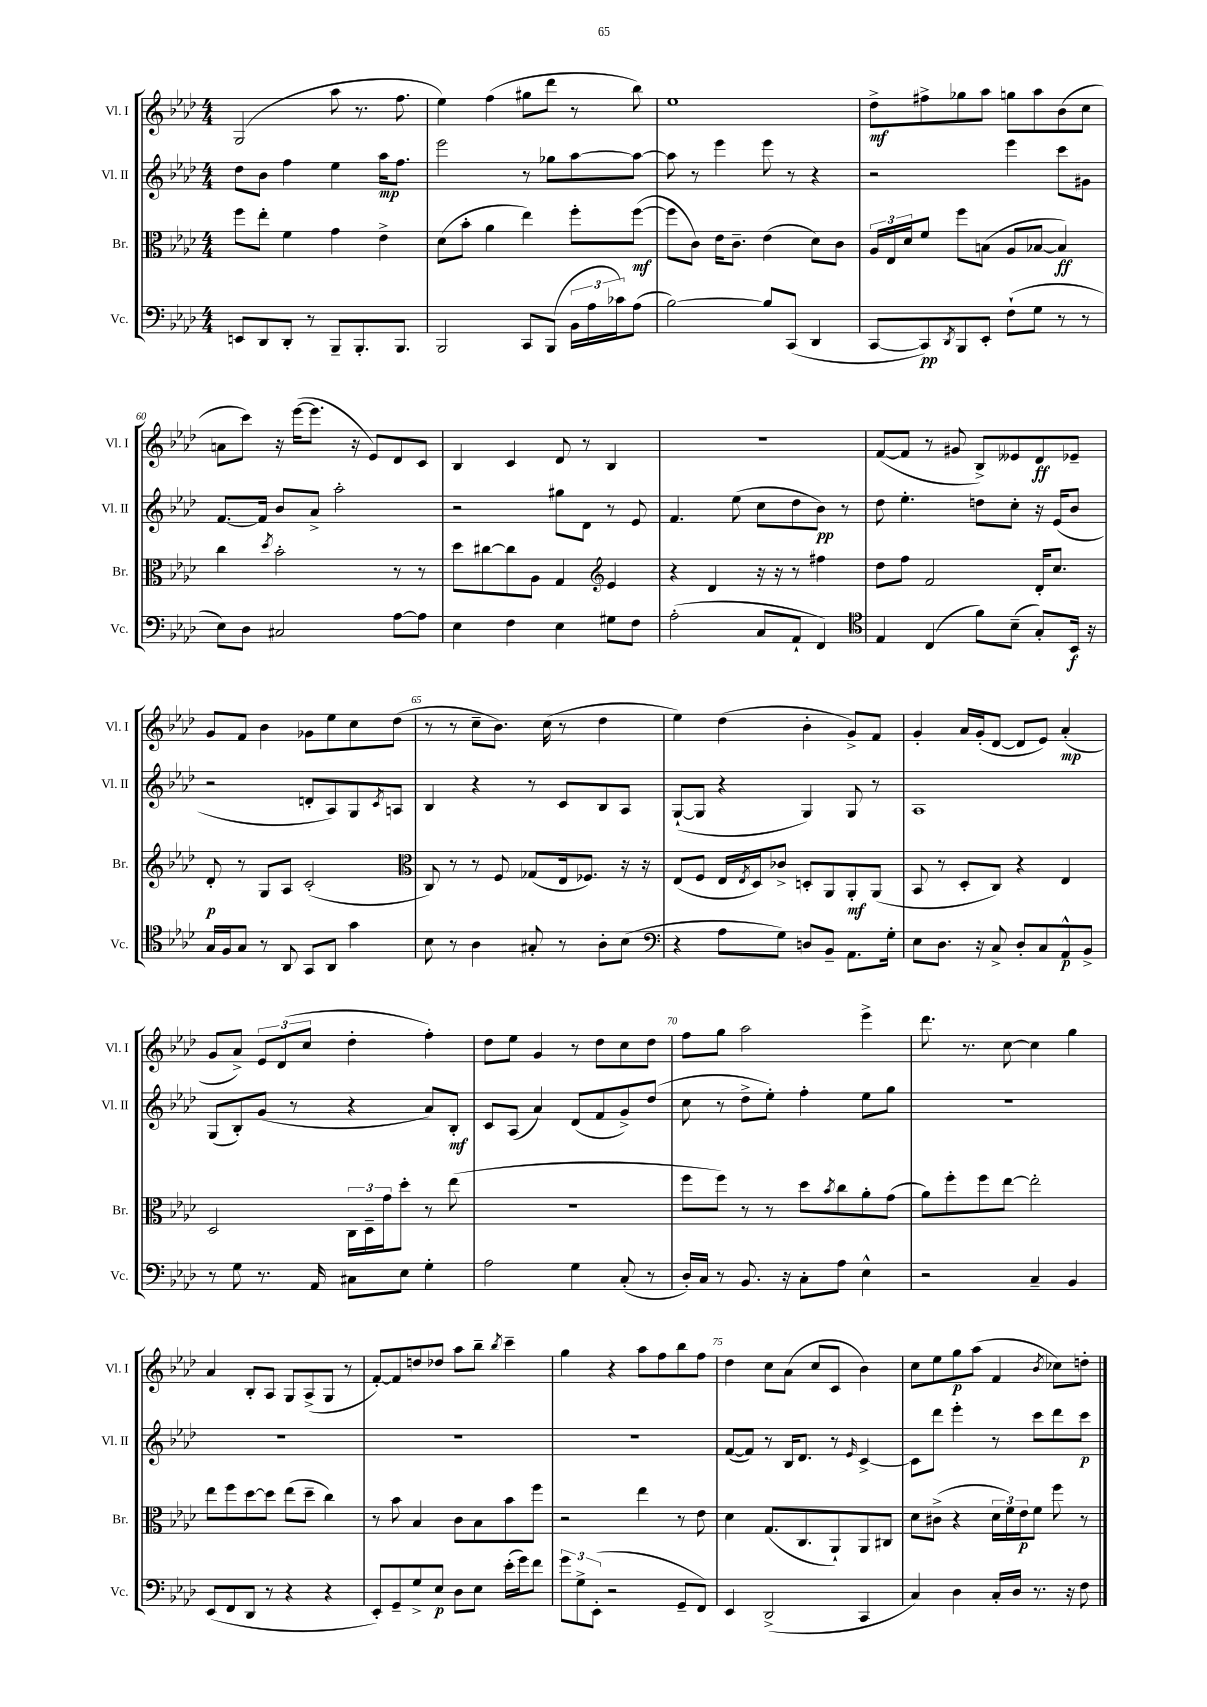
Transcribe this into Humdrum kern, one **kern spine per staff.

**kern	**dynam	**kern	**dynam	**kern	**dynam	**kern	**dynam
*part4	*part4	*part3	*part3	*part2	*part2	*part1	*part1
*staff4	*staff4	*staff3	*staff3	*staff2	*staff2	*staff1	*staff1
*I"Vc.	*	*I"Br.	*	*I"Vl. II	*	*I"Vl. I	*
*I'Vc.	*	*I'Br.	*	*I'Vl. II	*	*I'Vl. I	*
*clefF4	*	*clefC3	*	*clefG2	*	*clefG2	*
*k[b-e-a-d-]	*	*k[b-e-a-d-]	*	*k[b-e-a-d-]	*	*k[b-e-a-d-]	*
*M4/4	*	*M4/4	*	*M4/4	*	*M4/4	*
=56	=56	=56	=56	=56	=56	=56	=56
8EEn/L	.	8ff\L	.	8dd-\L	.	(2G/	.
8DD-/	.	8ee-'\J	.	8b-\J	.	.	.
8DD-'/J	.	4f\	.	4ff\	.	.	.
8r	.	.	.	.	.	.	.
8BBB-~/L	.	4g\	.	4ee-\	.	8aa-\	.
8.BBB-'/	.	.	.	.	.	8.r	.
.	.	4e-^\	.	16aa-\KL	mp	.	.
8.BBB-/J	.	.	.	8.ff\J	.	8.ff\	.
=57	=57	=57	=57	=57	=57	=57	=57
2BBB-/	.	(8d-\L	.	2eee-\	.	4ee-\)	.
.	.	8b-'\J	.	.	.	.	.
.	.	4a-\	.	.	.	(4ff\	.
8CC/L	.	4ee-\)	.	8r	.	8gg#X\L	.
(8BBB-/J	.	.	.	8gg-X\L	.	8ddd-\J	.
24BB-\LL	.	8ff'\L	.	[8aa-\	.	8r	.
24A-\	.	.	.	.	.	.	.
24c-X\J)	.	.	.	.	.	.	.
(8A-\J	.	([8ff\J	mf	8aa-\J_	.	8bb-\)	.
=58	=58	=58	=58	=58	=58	=58	=58
[2B-\)	.	8ff\L]	.	8aa-\]	.	1ee-	.
.	.	8c\J)	.	8r	.	.	.
.	.	16e-\KL	.	4eee-\	.	.	.
.	.	8.c~\J	.	.	.	.	.
8B-/L]	.	(4e-\	.	8eee-\	.	.	.
(8CC/J	.	.	.	8r	.	.	.
4DD-/	.	8d-\L)	.	4r	.	.	.
.	.	8c\J	.	.	.	.	.
=59	=59	=59	=59	=59	=59	=59	=59
[8CC/L	.	24A-/LL	.	2r	.	8dd-^\L	mf
.	.	24E-/	.	.	.	.	.
.	.	24d-/J	.	.	.	.	.
8CC/])	pp	8f/J	.	.	.	8ff#X^\	.
8qDD-/	.	.	.	.	.	.	.
8BBB-/	.	8ff\L	.	.	.	8gg-X\	.
8EE-'/J	.	(8Bn\J	.	.	.	8aa-\J	.
(8F`\L	.	8A-/L	.	4eee-\	.	8ggn\L	.
8G\J	.	[8B-X/J	.	.	.	8aa-\	.
8r	.	4B-/])	ff	8ccc\L	.	(8b-\	.
8r	.	.	.	8g#X\J	.	8cc\J	.
!!LO:LB:g=z
=60	=60	=60	=60	=60	=60	=60	=60
8E-\L)	.	4cc\	.	[8.f/L	.	8an\L	.
8D-\J	.	.	.	.	.	8ccc\J)	.
.	.	.	.	16f/Jk]	.	.	.
.	.	8qdd-/	.	.	.	.	.
2C#X/	.	2b-'\	.	8b-/L	.	16r	.
.	.	.	.	.	.	([16eee-\KL	.
.	.	.	.	8a-^/J	.	8.eee-\J]	.
.	.	.	.	2aa-'\	.	.	.
.	.	.	.	.	.	16r	.
.	.	.	.	.	.	8e-/L)	.
[8A-\L	.	8r	.	.	.	8d-/	.
8A-\J]	.	8r	.	.	.	8c/J	.
=61	=61	=61	=61	=61	=61	=61	=61
4E-\	.	8dd-\L	.	2r	.	4B-/	.
.	.	[8cc#X\	.	.	.	.	.
4F\	.	8cc#\]	.	.	.	4c/	.
.	.	8A-\J	.	.	.	.	.
4E-\	.	4G/	.	8gg#X\L	.	8d-/	.
.	.	.	.	8d-\J	.	8r	.
*	*	*clefG2	*	*	*	*	*
8G#X\L	.	4e-/	.	8r	.	4B-/	.
8F\J	.	.	.	8e-/	.	.	.
=62	=62	=62	=62	=62	=62	=62	=62
(2A-'\	.	4r	.	4.f/	.	1r	.
.	.	4d-/	.	.	.	.	.
.	.	.	.	(8ee-\	.	.	.
8C/L	.	16r	.	8cc\L	.	.	.
.	.	16r	.	.	.	.	.
8AA-`/J	.	8r	.	8dd-\	.	.	.
4FF/)	.	4ff#X\	.	8b-\J)	pp	.	.
.	.	.	.	8r	.	.	.
=63	=63	=63	=63	=63	=63	=63	=63
*clefC4	*	*	*	*	*	*	*
4E-/	.	8dd-\L	.	8dd-\	.	([8f/L	.
.	.	8ff\J	.	4.ee-'\	.	8f/J]	.
(4C/	.	2f/	.	.	.	8r	.
.	.	.	.	.	.	8g#X/	.
8f\L)	.	.	.	8ddn\L	.	8B-^/L)	.
(8B-~\J	.	.	.	8cc'\J	.	8e--X/	.
8G'/L)	.	16d-'/KL	.	16r	.	8d-/	ff
.	.	8.cc/J	.	(16e-/KL	.	.	.
16BB-/Jk	f	.	.	8b-/J	.	8e-X~/J	.
16r	.	.	.	.	.	.	.
!!LO:LB:g=z
=64	=64	=64	=64	=64	=64	=64	=64
16G/LL	.	8d-'/	p	2r	.	8g/L	.
16F/J	.	.	.	.	.	.	.
8G/J	.	8r	.	.	.	8f/J	.
8r	.	8G/L	.	.	.	4b-\	.
8AA-/	.	8A-/J	.	.	.	.	.
8GG/L	.	(2c'/	.	8dn'/L	.	8g-X\L	.
8AA-/J	.	.	.	8A-/)	.	8ee-\	.
4g\	.	.	.	8G/	.	8cc\	.
.	.	.	.	8qc/	.	.	.
.	.	.	.	8An/J	.	(8dd-\J	.
=65	=65	=65	=65	=65	=65	=65	=65
*	*	*clefC3	*	*	*	*	*
8B-\	.	8C/)	.	4B-/	.	8r	.
8r	.	8r	.	.	.	8r	.
4A-\	.	8r	.	4r	.	8cc~\L	.
.	.	8F/	.	.	.	8.b-\J)	.
8G#X'/	.	(8G-X/L	.	8r	.	.	.
.	.	.	.	.	.	(16cc\	.
8r	.	16E-/k	.	8c/L	.	8r	.
.	.	8.F-X/J)	.	.	.	.	.
8A-'\L	.	.	.	8B-/	.	4dd-\	.
(8B-\J	.	16r	.	8A-/J	.	.	.
.	.	16r	.	.	.	.	.
=66	=66	=66	=66	=66	=66	=66	=66
*clefF4	*	*	*	*	*	*	*
4r	.	(8E-/L	.	([8G`/L	.	4ee-\)	.
.	.	8F/J	.	8G/J]	.	.	.
8A-\L	.	16E-/LL	.	4r	.	(4dd-\	.
.	.	8qE-/	.	.	.	.	.
.	.	16D-/J)	.	.	.	.	.
8G\J)	.	8c-X^/J	.	.	.	.	.
8Dn/L	.	8Dn'/L	.	4G/)	.	4b-'\	.
8BB-~/J	.	8AA-/	.	.	.	.	.
8.AA-\L	.	8AA-'/	mf	8G/	.	8g^/L)	.
.	.	(8AA-/J	.	8r	.	8f/J	.
16G'\Jk	.	.	.	.	.	.	.
=67	=67	=67	=67	=67	=67	=67	=67
8E-\L	.	8BB-/	.	1A-	.	4g'/	.
8.D-\J	.	8r	.	.	.	.	.
.	.	8D-'/L	.	.	.	16a-/LL	.
16r	.	.	.	.	.	(16g'/J	.
8C^/	.	8C/J)	.	.	.	[8d-/J	.
8D-'/L	.	4r	.	.	.	8d-/L]	.
8C/	.	.	.	.	.	8e-/J)	.
8AA-^^/	p	4E-/	.	.	.	(4a-'/	mp
8BB-^/J	.	.	.	.	.	.	.
!!LO:LB:g=z
=68	=68	=68	=68	=68	=68	=68	=68
8r	.	2D-/	.	(8G/L	.	8g/L	.
8G\	.	.	.	8B-'/)	.	8a-^/J)	.
8.r	.	.	.	(8g/J	.	12e-/L	.
.	.	.	.	.	.	(12d-/	.
.	.	.	.	8r	.	.	.
.	.	.	.	.	.	12cc/J	.
16AA-/	.	.	.	.	.	.	.
8C#X\L	.	24C\LL	.	4r	.	4dd-'\	.
.	.	24D-~\	.	.	.	.	.
.	.	24g\J	.	.	.	.	.
8E-\J	.	8dd-'\J	.	.	.	.	.
4G'\	.	8r	.	8a-/L)	.	4ff'\)	.
.	.	(8ee-\	.	8B-'/J	mf	.	.
=69	=69	=69	=69	=69	=69	=69	=69
2A-\	.	1r	.	8c/L	.	8dd-\L	.
.	.	.	.	(8A-/J	.	8ee-\J	.
.	.	.	.	4a-/)	.	4g/	.
4G\	.	.	.	(8d-/L	.	8r	.
.	.	.	.	8f/	.	8dd-\L	.
(8C'/	.	.	.	8g^/)	.	8cc\	.
8r	.	.	.	(8dd-/J	.	8dd-\J	.
=70	=70	=70	=70	=70	=70	=70	=70
16D-'/LL)	.	8ff\L	.	8cc\	.	8ff\L	.
16C/JJ	.	.	.	.	.	.	.
8r	.	8ff\J)	.	8r	.	8gg\J	.
8.BB-/	.	8r	.	8dd-^\L	.	2aa-\	.
.	.	8r	.	8ee-'\J)	.	.	.
16r	.	.	.	.	.	.	.
8C'\L	.	8dd-\L	.	4ff'\	.	.	.
.	.	8qb-/	.	.	.	.	.
8A-\J	.	8cc\	.	.	.	.	.
4E-^^\	.	8a-'\	.	8ee-\L	.	4eee-^\	.
.	.	(8g\J	.	8gg\J	.	.	.
=71	=71	=71	=71	=71	=71	=71	=71
2r	.	8a-\L)	.	1r	.	8.ddd-\	.
.	.	8ff'\	.	.	.	.	.
.	.	.	.	.	.	8.r	.
.	.	8ff\	.	.	.	.	.
.	.	[8ee-\J	.	.	.	[8cc\	.
4C~/	.	2ee-'\]	.	.	.	4cc\]	.
4BB-/	.	.	.	.	.	4gg\	.
!!LO:LB:g=z
=72	=72	=72	=72	=72	=72	=72	=72
(8EE-/L	.	8ee-\L	.	1r	.	4a-/	.
8FF/	.	8ff\	.	.	.	.	.
8DD-/J	.	[8dd-\	.	.	.	8B-'/L	.
8r	.	8dd-\J]	.	.	.	8A-/J	.
4r	.	(8ee-\L	.	.	.	8G/L	.
.	.	8dd-~\J	.	.	.	(8A-^/	.
4r	.	4cc\)	.	.	.	8G/J	.
.	.	.	.	.	.	8r	.
=73	=73	=73	=73	=73	=73	=73	=73
8EE-'/L)	.	8r	.	1r	.	[8f'/L)	.
8GG~/	.	8b-\	.	.	.	8f/]	.
8G^/	.	4B-/	.	.	.	8ddn/	.
8E-/J	p	.	.	.	.	8dd-X/J	.
8D-\L	.	8c\L	.	.	.	8aa-\L	.
8E-\J	.	8B-\	.	.	.	8bb-~\J	.
.	.	.	.	.	.	8qbb-/	.
(16e-'\LL	.	8b-\	.	.	.	4ccc~\	.
16g\J)	.	.	.	.	.	.	.
8f\J	.	8ff\J	.	.	.	.	.
=74	=74	=74	=74	=74	=74	=74	=74
12g\L	.	2r	.	1r	.	4gg\	.
12G^\	.	.	.	.	.	.	.
(12EE-'\J	.	.	.	.	.	.	.
2r	.	.	.	.	.	4r	.
.	.	4ee-\	.	.	.	8aa-\L	.
.	.	.	.	.	.	8ff\	.
8GG~/L	.	8r	.	.	.	8bb-\	.
8FF/J)	.	8e-\	.	.	.	8ff\J	.
=75	=75	=75	=75	=75	=75	=75	=75
4EE-/	.	4d-\	.	([8f/L	.	4dd-\	.
.	.	.	.	8f/J])	.	.	.
(2DD-^/	.	(8.G/L	.	8r	.	8cc\L	.
.	.	.	.	16B-/KL	.	(8a-\J	.
.	.	8.C/	.	8.d-/J	.	.	.
.	.	.	.	.	.	8cc/L	.
.	.	8AA-`/)	.	8r	.	8c/J	.
.	.	.	.	16qqe-/	.	.	.
4CC/	.	8AA-/	.	[4c^/	.	4b-\)	.
.	.	8C#X/J	.	.	.	.	.
=76	=76	=76	=76	=76	=76	=76	=76
4C/)	.	8d-\L	.	8c\L]	.	8cc\L	.
.	.	(8c#X^\J	.	8ddd-\J	.	8ee-\	.
4D-\	.	4r	.	4eee-'\	.	8gg\	p
.	.	.	.	.	.	(8aa-\J	.
16C'/LL	.	24d-\LL	.	8r	.	4f/	.
.	.	24f\)	.	.	.	.	.
16D-/JJ	.	.	.	.	.	.	.
.	.	24e-\J	p	.	.	.	.
8.r	.	8f\J	.	8ccc\L	.	.	.
.	.	.	.	.	.	8qb-/	.
.	.	8ff\	.	8ddd-\	.	8cc-X\L)	.
16r	.	.	.	.	.	.	.
8F\	.	8r	.	8ccc\J	p	8ddn'\J	.
==	==	==	==	==	==	==	==
*-	*-	*-	*-	*-	*-	*-	*-
